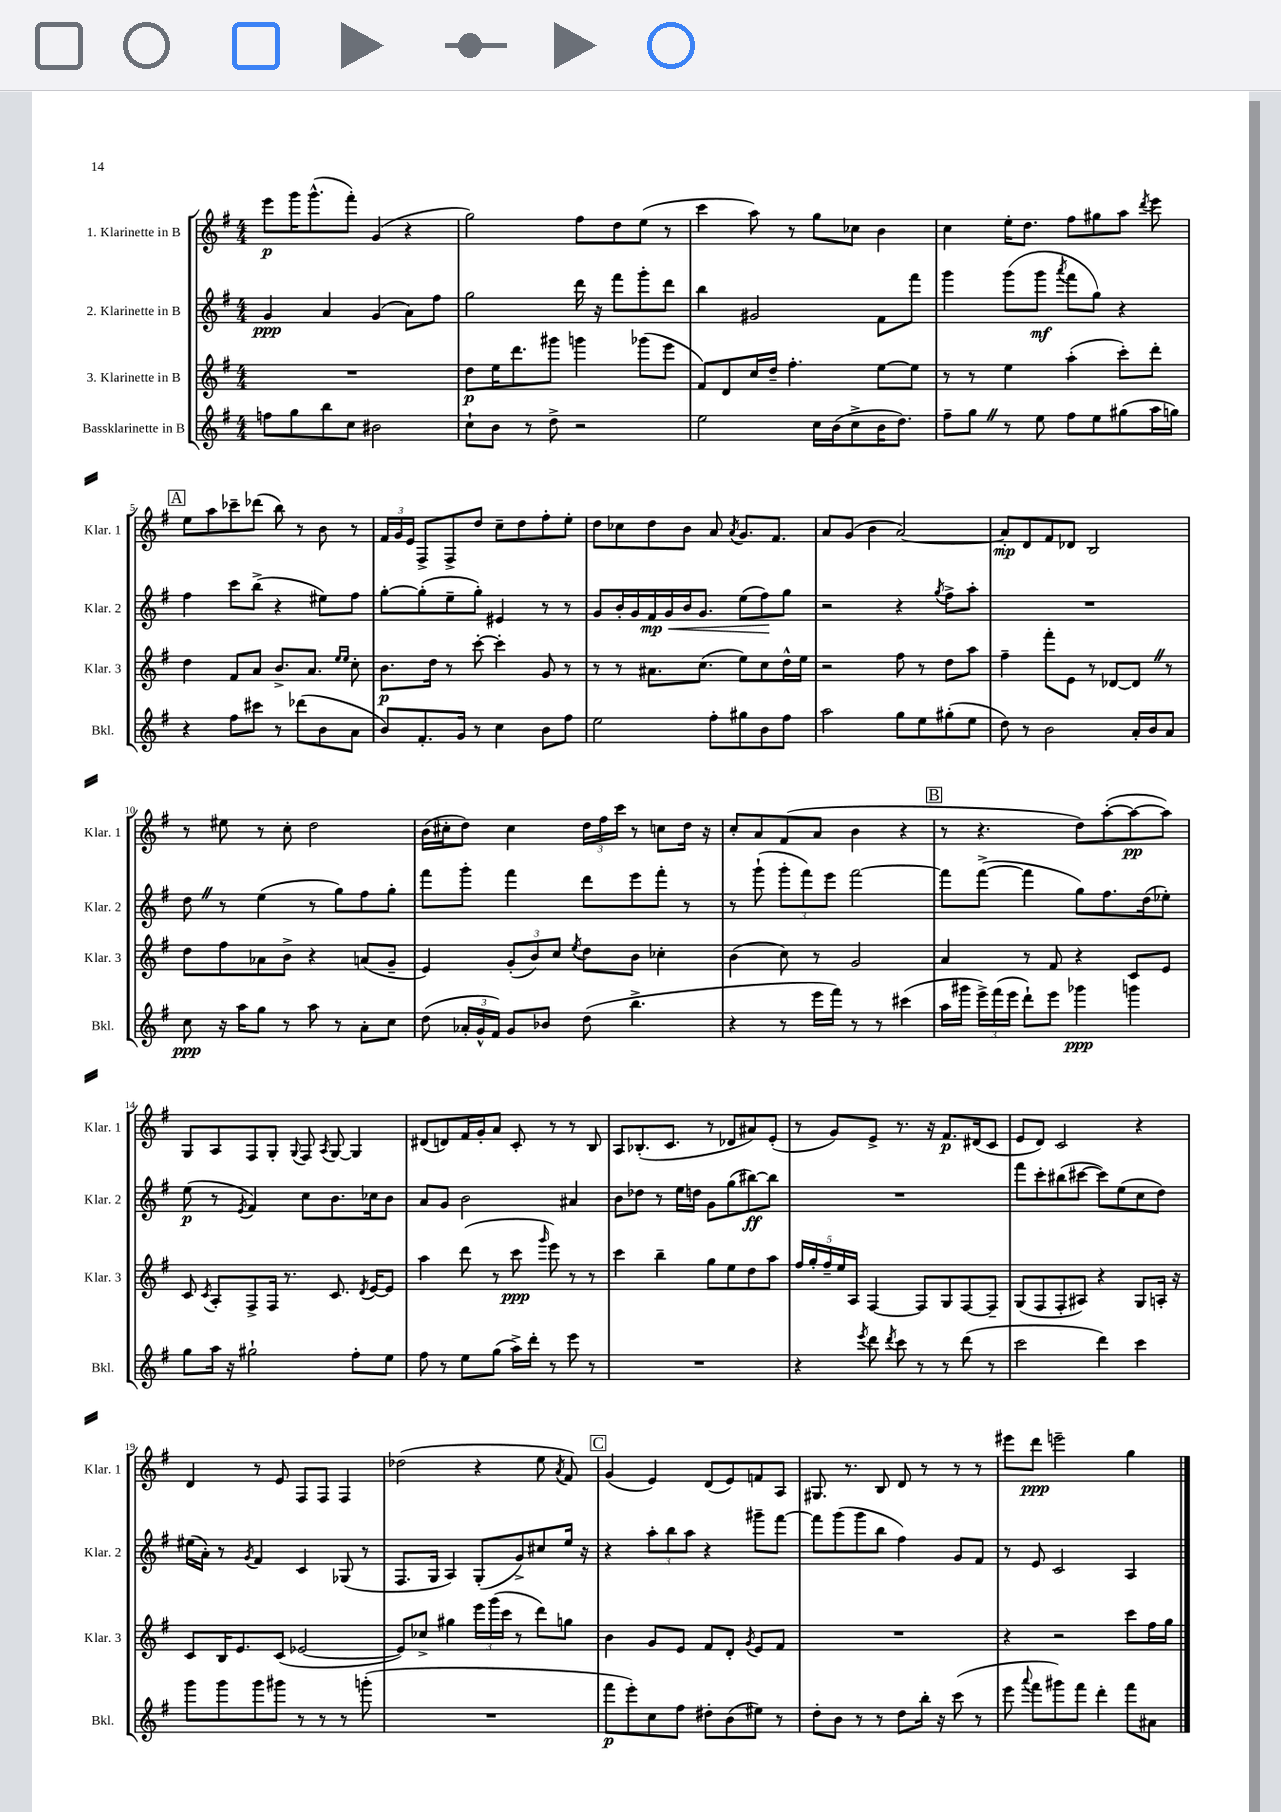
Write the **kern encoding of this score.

**kern	**kern	**kern	**kern
*staff4	*staff3	*staff2	*staff1
*clefG2	*clefG2	*clefG2	*clefG2
*k[f#]	*k[f#]	*k[f#]	*k[f#]
*M4/4	*M4/4	*M4/4	*M4/4
8ff	1r	4g	8eee
8gg	.	.	16ggg
.	.	.	(8.ggg^^
8bb	.	4a	.
8cc	.	.	8fff#')
2b#	.	(4g	(4g
.	.	8a)	4r
.	.	8ff#	.
=	=	=	=
8cc`	8dd	2gg	2gg)
8b	16ee	.	.
.	8.ddd	.	.
8r	.	.	.
8dd^	8ggg#	.	.
2r	4ggg	16ddd	8ff#
.	.	16r	.
.	.	8fff#	8dd
.	(8ggg-	8ggg'	(8ee
.	8eee	8ddd	8r
=	=	=	=
2ee	8f#)	4bb	4ccc
.	8d	.	.
.	16cc	2g#	8aa)
.	16dd~	.	.
.	4.ff#'	.	8r
16cc	.	.	8gg
(16b	.	.	.
8cc^	.	.	8cc-
16b	[8ee	8f#	4b
8.dd)	.	.	.
.	8ee]	8fff#	.
=	=	=	=
8ff#~	8r	4ggg	4cc
8gg	8r	.	.
8r	4ee	(8ggg	16ee'
.	.	.	8.dd
8ee	.	8ggg	.
.	.	8qaaa	.
8ff#	(4aa'	8fff#	8ff#
8ee	.	8gg)	8gg#
(8gg#	8ccc')	4r	8aa
.	.	.	8qddd
16aa	8ddd'	.	8eee
16gg)	.	.	.
=	=	=	=
4r	4dd	4ff#	8ee
.	.	.	8aa
8ff#	8f#	8ccc	8ccc-~
8ccc#	8a	(8bb^	(8ddd-
8r	8.b^	4r	8bb)
(8ddd-	.	.	8r
.	8.a	.	.
8b	.	8ee#)	8b
.	16qqee	.	.
.	16qqee	.	.
8a	8cc'	8ff#	8r
=	=	=	=
8b)	8.b	[8gg'	24f#
.	.	.	24g
.	.	.	24e
8.f#'	.	(8gg']	8F#^
.	16dd	.	.
.	8r	8ee~	8F#^
16g	.	.	.
8r	[8ccc'	8gg')	8dd
4cc	4ccc']	4e#	8cc~
.	.	.	8dd
8b	8g	8r	8ff#'
8ff#	8r	8r	8ee'
=	=	=	=
2ee	8r	8g	8dd
.	8r	16b'	8cc-
.	.	16g	.
.	8.a#	16f#	8dd
.	.	16g	.
.	.	16b	8b
.	(8.cc	8.g	.
8ff#'	.	.	8a
.	.	.	8qa
8gg#	8ee)	(8ee	8.g
8b	8cc	8ff#)	.
.	.	.	8.f#
8ff#	16dd^^	8gg	.
.	16ee	.	.
=	=	=	=
2aa	2r	2r	8a
.	.	.	(8g
.	.	.	4b
8gg	8ff#	4r	[2a)
8ee	8r	.	.
.	.	8qgg	.
(8gg#'	8dd	8ff#^	.
8ee	8aa	8aa'	.
=	=	=	=
8dd)	4ff#~	1r	8a']
8r	.	.	8d
2b	8fff#'	.	8f#
.	8e	.	8d-
.	8r	.	2B
.	[8d-	.	.
16a'	8d-]	.	.
16b	.	.	.
8a	8r	.	.
=	=	=	=
8cc	8dd	8dd	8r
16r	8ff#	8r	8ee#
16aa	.	.	.
8gg	8a-	(4ee	8r
8r	8b^	.	8cc'
8aa	4r	8r	2dd
8r	.	8gg)	.
8a'	(8a	8ff#	.
8cc	8g~	8gg'	.
=	=	=	=
(8dd	4e)	8fff#	(16b
.	.	.	16cc#'
24a-'	.	8ggg'	8dd)
24g^^	.	.	.
24f#)	.	.	.
8g	(12g'	4fff#	4cc#
.	12b)	.	.
8b-	.	.	.
.	12cc	.	.
.	8qee	.	.
(8dd	8dd	8ddd	24dd
.	.	.	24ff#
.	.	.	24ccc
4.bb^	8b	8eee	8r
.	4cc-'	8fff#'	8cc
.	.	8r	16dd
.	.	.	16r
=	=	=	=
4r	(4b	8r	8cc'
.	.	(8ggg`	8a
8r	8cc)	12ggg'	(8f#
.	.	12fff#)	.
16eee	8r	.	8a
.	.	12eee	.
16fff#)	.	.	.
8r	2g	[2fff#	4b
8r	.	.	.
(4ccc#	.	.	4r
=	=	=	=
16aa	4a	8fff#]	8r
16ggg#	.	.	.
24eee^)	.	([8fff#^	4.r
(24fff#	.	.	.
24eee	.	.	.
8ddd`)	8r	4fff#]	.
8eee	8f#	.	.
4ggg-	4r	8gg)	8dd)
.	.	8.ff#	([8aa'
4ggg	8c	.	8aa_
.	.	(16dd	.
.	8e	8ee-')	8aa])
=	=	=	=
8gg	8c	(8ee	8G
.	8qc	.	.
16aa	8A'	8r	8A
16r	.	.	.
.	.	8qe	.
2gg#`	8F#^	4f#)	8F#
.	16F#	.	8G'
.	8.r	.	.
.	.	.	8qqG
.	.	8cc	8F#
.	.	.	8qA
.	8.c	8.b	[8G
8ff#'	.	.	4G]
.	8qd	.	.
.	[16e	16cc-	.
8ee	8e]	8b	.
=	=	=	=
8ff#	4aa	8a	(8d#
8r	.	8g	8d)
8ee	(8ddd	2b	16f#
.	.	.	16g'
(8gg	8r	.	8a
16aa^)	8ccc	.	8c'
16ddd'	.	.	.
.	16qqggg	.	.
8r	8eee)	.	8r
8eee	8r	4a#	8r
8r	8r	.	8B
=	=	=	=
1r	4ccc	8b	8A
.	.	8dd-	(8.B-'
.	4bb~	8r	.
.	.	.	8.c
.	.	16ee	.
.	.	16dd	.
.	8gg	8g	8r
.	8ee	(8gg	8d-
.	8dd	[8bb#)	8a#)
.	8aa	8bb#]	(8e'
=	=	=	=
4r	20ff#	1r	8r
.	20gg'	.	.
.	20ff#~	.	.
.	.	.	8g)
.	20ee	.	.
.	20A	.	.
8qeee	.	.	.
8ddd	[4F#	.	8e^
8qddd	.	.	.
8ccc	.	.	8.r
8r	8F#]	.	.
.	.	.	16r
8r	8G	.	8.f#
(8ddd	[8F#	.	.
.	.	.	(16d#
8r	8F#~]	.	8c
=	=	=	=
2ccc	(8G	8fff#	8e
.	8F#	8ccc'	8d)
.	8F#'	(8bb#	2c
.	8A#)	[8ccc#	.
4ddd)	4r	8ccc#])	.
.	.	(8ee	.
4ccc	8G	8cc	4r
.	16A'	8dd)	.
.	16r	.	.
=	=	=	=
8ggg	8c	(16ee#	4d
.	.	16a')	.
8ggg	16B	8r	.
.	8.e	.	.
.	.	8qg	.
8ggg	.	4f#	8r
8ggg#	(8c	.	8e
8r	[2e-	4c	8F#
8r	.	.	8F#
8r	.	(8G-	4F#
(8ggg'	.	8r	.
=	=	=	=
1r	8e-])	8.F#	(2dd-
.	8cc-^	.	.
.	.	16G	.
.	4gg#	4A)	.
.	24eee	(8G'	4r
.	(24ggg	.	.
.	24ccc	.	.
.	8r	8g^)	.
.	8ddd)	8cc#	8ee
.	.	.	8qa
.	8gg	16ee	8f#)
.	.	16r	.
=	=	=	=
8fff#	4b	4r	(4g
8eee')	.	.	.
8cc	8g	12aa'	4e)
.	.	12bb	.
8ff#	8e	.	.
.	.	12aa	.
8dd#'	8f#	4r	(8d
(8b	8d'	.	8e)
.	8qg	.	.
8ee#)	8e	8ggg#~	8f
8r	8f#	[8fff#	8A
=	=	=	=
8dd'	1r	8fff#]	8.G#
8b	.	(8ggg	.
.	.	.	8.r
8r	.	8ggg	.
8r	.	8bb	8B
8dd	.	4ff#)	8d
16bb'	.	.	8r
16r	.	.	.
(8ccc	.	8g	8r
8r	.	8f#	8r
=	=	=	=
8eee	4r	8r	8eee#
8qqaaa	.	.	.
8fff#	.	8e	8ddd
8ggg#)	2r	2c	2eee~
8fff#	.	.	.
4ddd'	.	.	.
8fff#	8ccc	4A	4gg
8a#	16ff#	.	.
.	16gg	.	.
==	==	==	==
*-	*-	*-	*-
